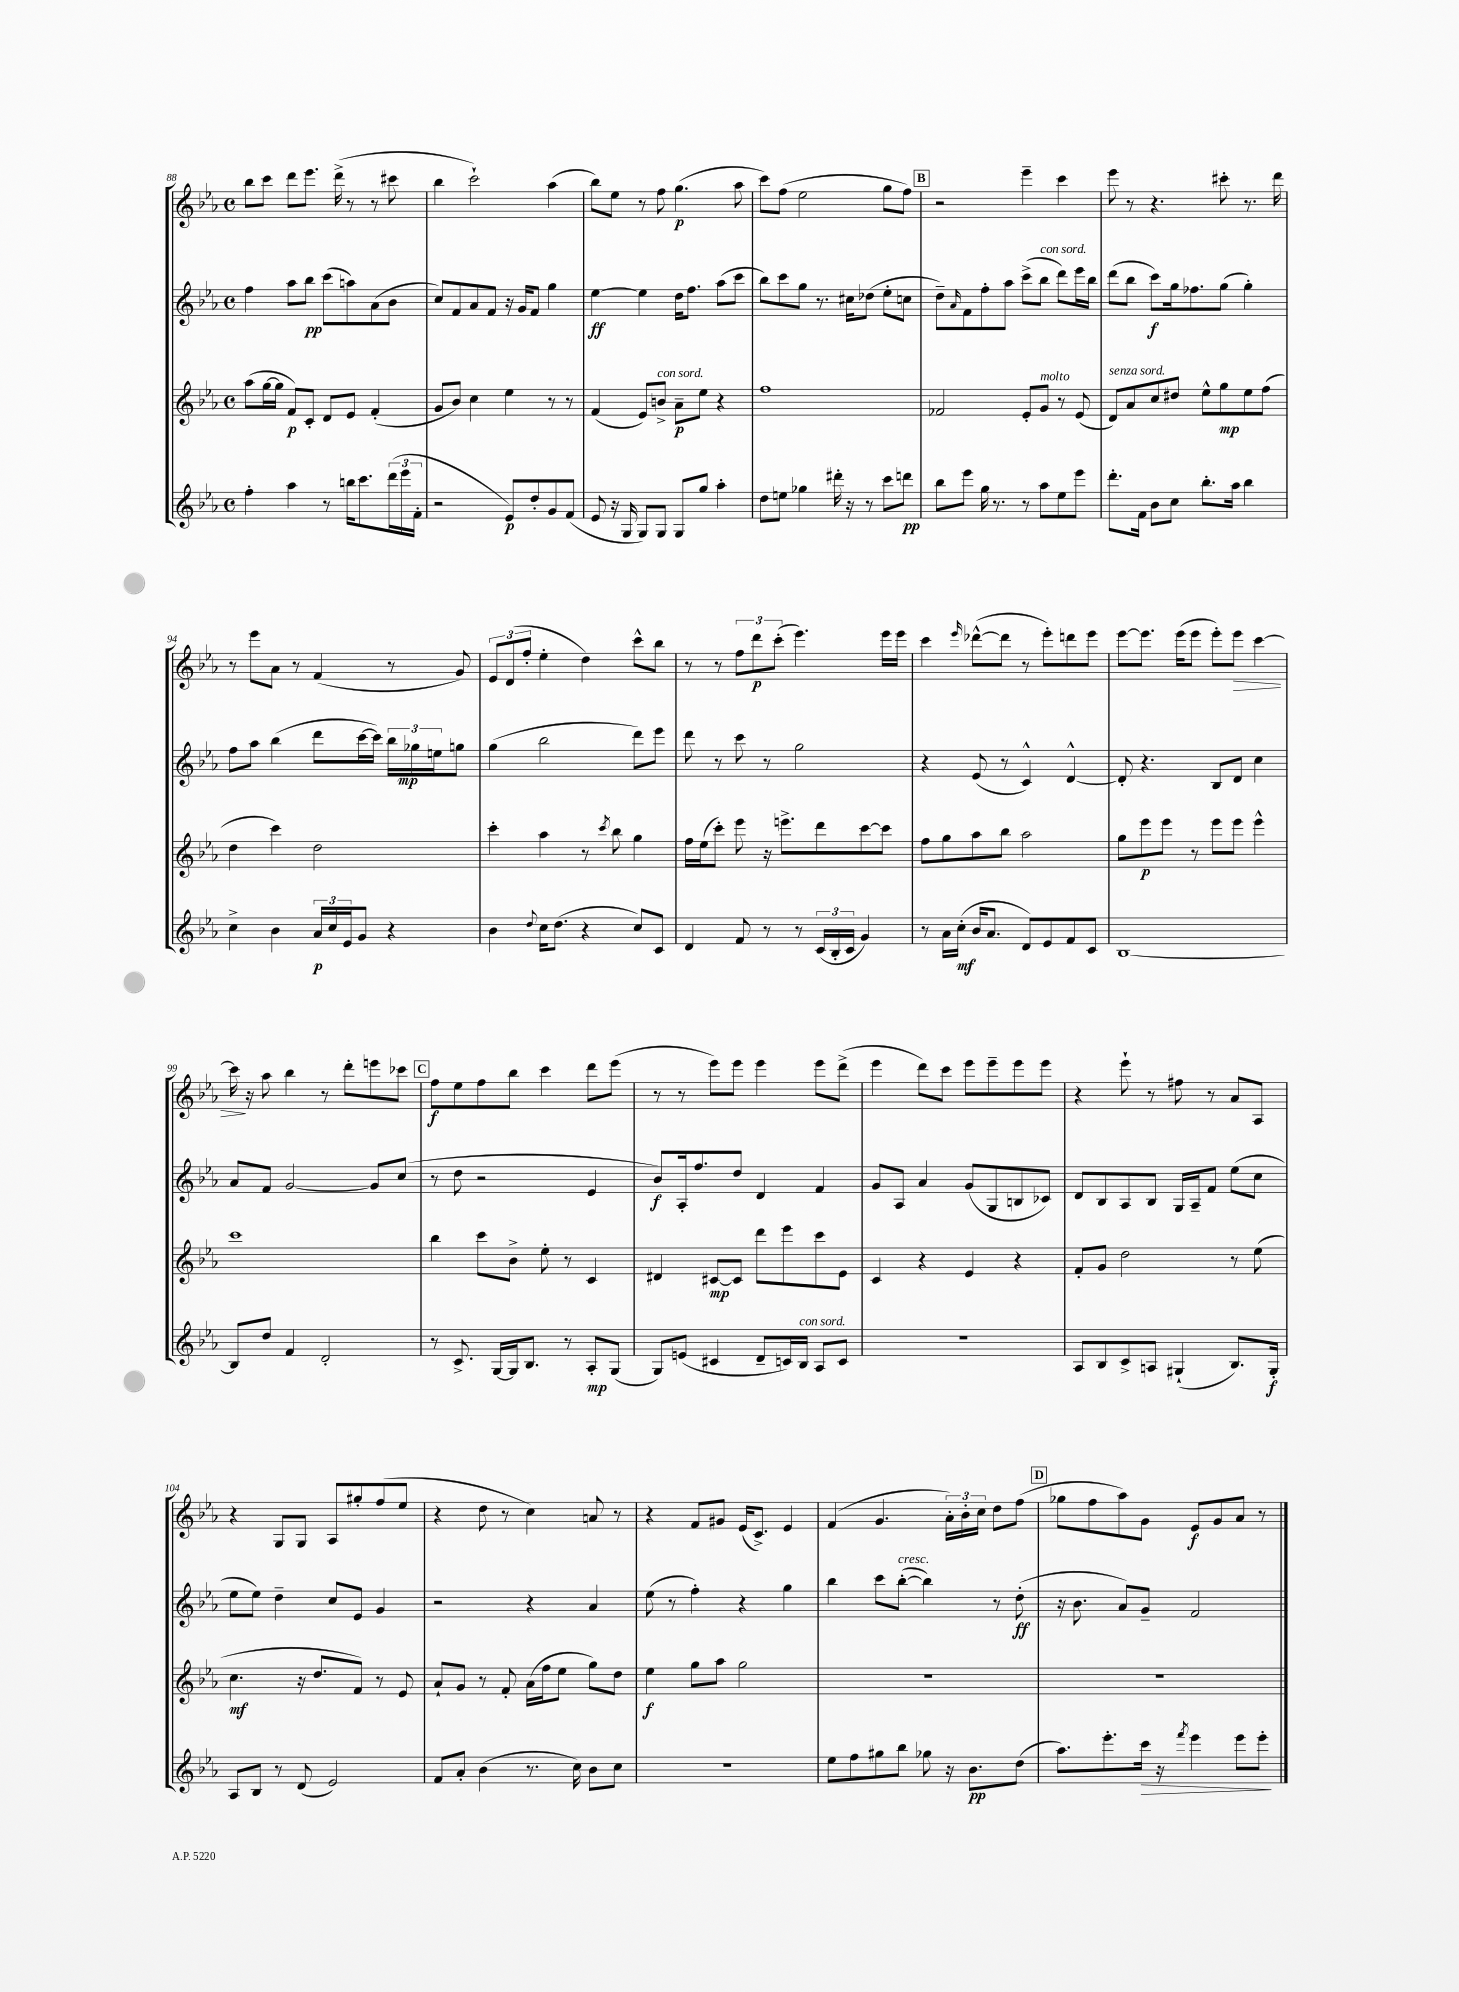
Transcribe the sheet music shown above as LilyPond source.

<<
\new StaffGroup <<
\new Staff = "s0" {
    \clef treble \key ees \major \defaultTimeSignature \time 4/4
    bes''8 c'''8 d'''8 ees'''8. d'''16->( r8 r8 cis'''8 |
    bes''4 c'''2-!) aes''4( |
    bes''8) ees''8 r8 f''8 g''4.\p( aes''8 |
    c'''8) f''8( ees''2 g''8 f''8) |
    \mark \markup { \box "B" } r2 ees'''4-- c'''4 |
    ees'''8 r8 r4. cis'''8-. r8. d'''16 |
    r8 ees'''8 aes'8 r8 f'4( r8 g'8) |
    \tuplet 3/2 { ees'8 d'8( f''8-. } ees''4-. d''4) c'''8-^ bes''8 |
    r8 r8 \tuplet 3/2 { f''8 d'''8\p c'''8-.( } ees'''4.) ees'''16 ees'''16 |
    c'''4 \grace { ees'''16 } des'''8~-^( des'''8 r8 ees'''8-.) d'''8 ees'''8 |
    ees'''8~ ees'''8. ees'''16( ees'''8 ees'''8-.) ees'''8\> c'''4~ |
    c'''16\! r16 aes''8 bes''4 r8 d'''8-. e'''8 ces'''8 |
    \mark \markup { \box "C" } f''8\f ees''8 f''8 bes''8 c'''4 d'''8 ees'''8( |
    r8 r8 ees'''8) ees'''8 ees'''4 ees'''8 d'''8->( |
    ees'''4 d'''8) c'''8 ees'''8 ees'''8-- ees'''8 ees'''8 |
    r4 ees'''8-! r8 fis''8 r8 aes'8 aes8 |
    r4 g8 g8 aes8 gis''8-. f''8( ees''8 |
    r4 d''8 r8 c''4) a'8 r8 |
    r4 f'8 gis'8 ees'16( c'8.->) ees'4 |
    f'4( g'4. \tuplet 3/2 { aes'16-.) bes'16-. c''16 } d''8 f''8( |
    \mark \markup { \box "D" } ges''8 f''8 aes''8) g'8 ees'8\f g'8 aes'8 r8 \bar "|." |
}
\new Staff = "s1" {
    \clef treble \key ees \major \defaultTimeSignature \time 4/4
    f''4 aes''8 bes''8\pp c'''8( a''8) aes'8( bes'8 |
    c''8) f'8 aes'8 f'8 r16 g'16 f'8 g''4 |
    ees''4~\ff ees''4 d''16 f''8. aes''8( c'''8 |
    bes''8) c'''8 g''8 r8. cis''16 des''8( ees''8-. c''8 |
    \mark \markup { \box "B" } d''8--) \grace { aes'16 } f'8 f''8-. aes''8 c'''8->( bes''8^\markup { \italic "con sord." } d'''8) ees'''16 bes''16 |
    d'''8( bes''8 c'''8\f) g''16 fes''8. g''8( g''4-.) |
    f''8 aes''8 bes''4( d'''8 c'''16~ c'''16) \tuplet 3/2 { bes''16 ges''16\mp e''16 } g''8 |
    g''4( bes''2 d'''8) ees'''8 |
    d'''8 r8 c'''8 r8 g''2 |
    r4 ees'8( r8 c'4-^) d'4~-^ |
    d'8-. r4. bes8 d'8 c''4 |
    aes'8 f'8 g'2~ g'8 c''8( |
    \mark \markup { \box "C" } r8 d''8 r2 ees'4 |
    bes'8\f) aes16-. f''8. d''8 d'4 f'4 |
    g'8 aes8 aes'4 g'8( g8 b8 ces'8) |
    d'8 bes8 aes8 bes8 g16 aes16-- f'8 ees''8( c''8 |
    ees''8 ees''8) d''4-- c''8 ees'8 g'4 |
    r2 r4 aes'4 |
    ees''8( r8 f''4-.) r4 g''4 |
    bes''4 c'''8 bes''8~-.^\markup { \italic "cresc." }( bes''4) r8 d''8-.\ff( |
    \mark \markup { \box "D" } r16 bes'8. aes'8) g'8-- f'2 \bar "|." |
}
\new Staff = "s2" {
    \clef treble \key ees \major \defaultTimeSignature \time 4/4
    aes''8( g''16~ g''16 f'8\p) c'8-. d'8 ees'8 f'4-.( |
    g'8 bes'8) c''4 ees''4 r8 r8 |
    f'4( ees'8) b'8->^\markup { \italic "con sord." } aes'8--\p ees''8 r4 |
    f''1 |
    \mark \markup { \box "B" } fes'2 ees'8-. g'8^\markup { \italic "molto" } r8 ees'8( |
    d'8^\markup { \italic "senza sord." }) aes'8 c''8 dis''8 ees''8-^ g''8\mp ees''8 f''8( |
    d''4 c'''4) d''2 |
    c'''4-. aes''4 r8 \acciaccatura { c'''8 } bes''8 g''4 |
    f''16 ees''16( c'''8-.) ees'''8 r16 e'''8.-> d'''8 c'''8~ c'''8 |
    f''8 g''8 aes''8 bes''8 aes''2 |
    g''8 ees'''8\p ees'''8 r8 ees'''8 ees'''8 ees'''4-^ |
    c'''1 |
    \mark \markup { \box "C" } bes''4 c'''8 bes'8-> ees''8-. r8 c'4 |
    dis'4 cis'8~\mp cis'8 d'''8 ees'''8 c'''8 ees'8 |
    c'4 r4 ees'4 r4 |
    f'8-. g'8 d''2 r8 ees''8( |
    c''4.\mf r16 d''8. f'8) r8 ees'8 |
    aes'8-! g'8 r8 f'8-. aes'16( f''16 ees''8 g''8) d''8 |
    ees''4\f g''8 aes''8 g''2 |
    R1 |
    \mark \markup { \box "D" } R1 \bar "|." |
}
\new Staff = "s3" {
    \clef treble \key ees \major \defaultTimeSignature \time 4/4
    f''4-. aes''4 r8 b''16 c'''8. \tuplet 3/2 { d'''16( ees'''16 f'16-. } |
    r2 ees'8\p) d''8-. g'8 f'8( |
    ees'8 r16 g16 g8) g8 g8 g''8 aes''4-. |
    d''8 e''8 ges''4 dis'''16-. r16 r8 c'''8 d'''8\pp |
    \mark \markup { \box "B" } bes''8 ees'''8 g''16 r8. r8 aes''8 ees''8 ees'''8 |
    d'''8.-. f'16 bes'8 c''8 bes''8.-. aes''16 bes''4 |
    c''4-> bes'4 \tuplet 3/2 { aes'16\p c''16 ees'16 } g'8 r4 |
    bes'4 \appoggiatura { d''8 } c''16 d''8.( r4 c''8) c'8 |
    d'4 f'8 r8 r8 \tuplet 3/2 { c'16( bes16-. c'16 } g'4) |
    r8 aes'16 c''16-.\mf( bes'16 aes'8. d'8) ees'8 f'8 c'8 |
    bes1~ |
    bes8 d''8 f'4 d'2-. |
    \mark \markup { \box "C" } r8 c'8.-> g16~ g16 bes8. r8 aes8-.\mp g8( |
    g8) e'8( cis'4 d'8-- c'16) bes16^\markup { \italic "con sord." } aes8 c'8 |
    R1 |
    aes8 bes8 c'8-> a8 gis4-!( bes8.) gis16-.\f |
    aes8 bes8 r8 d'8( ees'2) |
    f'8 aes'8-. bes'4( r8. c''16) bes'8 c''8 |
    R1 |
    ees''8 f''8 gis''8 bes''8 ges''8 r16 bes'8.\pp d''8( |
    \mark \markup { \box "D" } aes''8.) ees'''8.-. c'''16\> r16 \acciaccatura { f'''8 } ees'''4 ees'''8 ees'''8-.\! \bar "|." |
}
>>
>>
\layout { \context { \Score currentBarNumber = #88 } }
